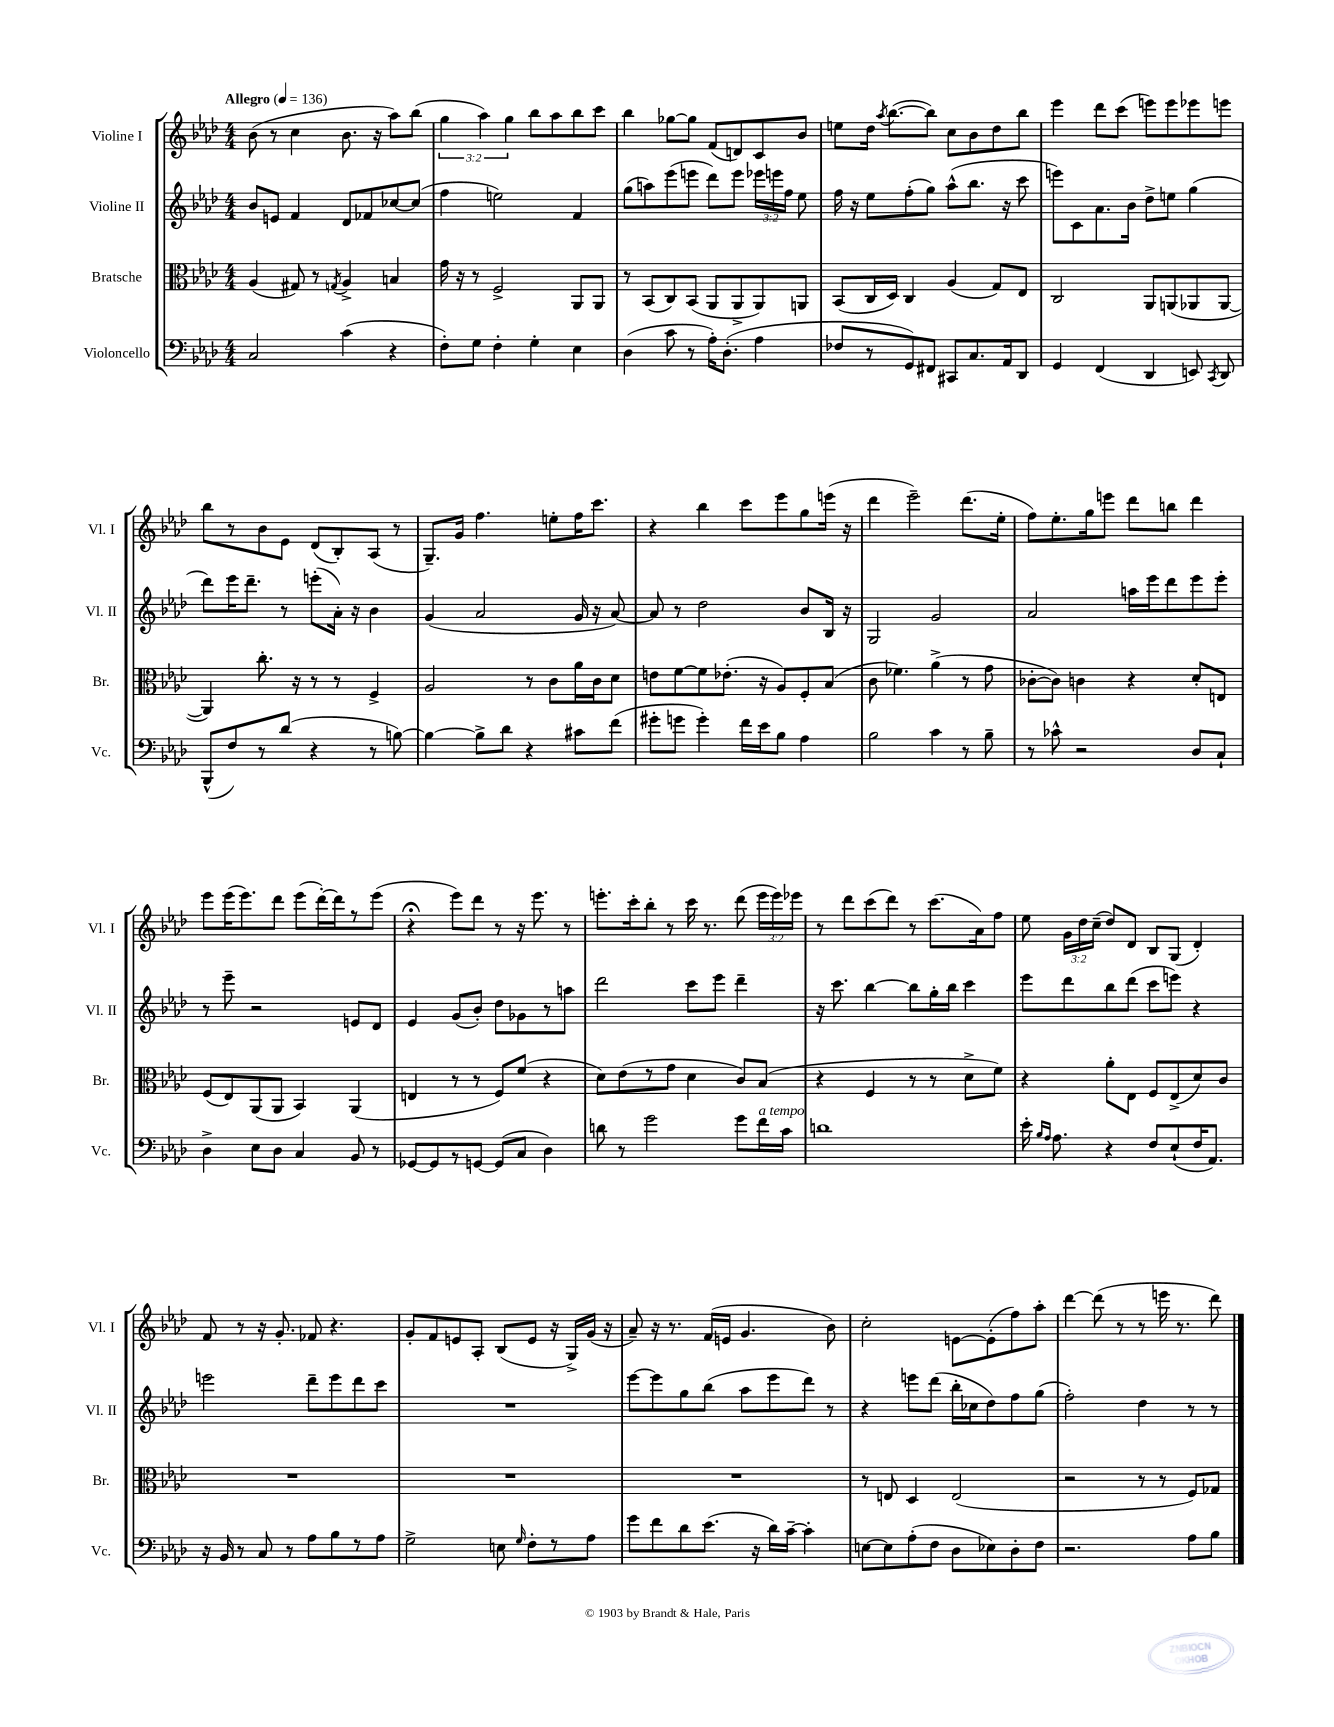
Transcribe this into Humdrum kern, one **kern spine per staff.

**kern	**kern	**kern	**kern
*staff4	*staff3	*staff2	*staff1
*clefF4	*clefC3	*clefG2	*clefG2
*k[b-e-a-d-]	*k[b-e-a-d-]	*k[b-e-a-d-]	*k[b-e-a-d-]
*M4/4	*M4/4	*M4/4	*M4/4
*MM136	*MM136	*MM136	*MM136
2C	(4A-	8b-	(8b-
.	.	8e	8r
.	8G#)	4f	4cc
.	8r	.	.
.	8qG	.	.
(4c	4A-^	8d-	8.b-
.	.	8f-	.
.	.	.	16r
4r	4B	[8cc-	8aa-)
.	.	(8cc-]	(8bb-
=	=	=	=
8F')	16g	4ff	6gg
.	16r	.	.
8G	8r	.	.
.	.	.	6aa-)
4F'	2F^	2ee)	.
.	.	.	6gg
4G'	.	.	8bb-
.	.	.	8aa-
4E-	8AA-	4f	8bb-
.	8AA-	.	8ccc
=	=	=	=
(4D-	8r	(8gg	4bb-
.	(8BB-	8aa)	.
8c	8C)	(8eee-	[8gg-
8r	(8BB-	8eee	8gg-]
16A-')	8AA-	8ddd-)	(8f
(8.D-'	.	.	.
.	8AA-^	8eee	8d)
4A-	8AA-)	24eee-	8c
.	.	24eee	.
.	.	24ff	.
.	8AA	8ee-	8b-
=	=	=	=
8F-	(8BB-	16ff	8ee
.	.	16r	.
8r	16C	8ee-	16dd-
.	.	.	8qaa-
.	16D-)	.	([8.bb-
8GG)	4C	(8ff'	.
8FF#	.	8gg)	8bb-])
8CC#	(4A-	(8aa-^^	8cc
8.C	.	8.bb-	8b-
.	8G)	.	8dd-
16AA-	.	16r	.
8DD-	8E-	8ccc	8bb-
=	=	=	=
4GG	2C	8eee)	4eee-
.	.	8c	.
(4FF	.	8.a-	8ddd-
.	.	.	(8ccc
.	.	16b-	.
4DD-	8AA-	8dd-^	8eee)
.	(8AA	8ee	8eee
8EE)	8AA-	(4gg	8eee-
8qCC	.	.	.
8DD-	[8AA-	.	8eee
=	=	=	=
(8BBB-^^	4AA-])	8ddd-)	8bb-
8F)	.	16eee-	8r
.	.	8.ddd-~	.
8r	8.cc'	.	8b-
(8d-	.	8r	8e-
.	16r	.	.
4r	8r	(8eee'	(8d-
.	8r	16a-')	8B-')
.	.	16r	.
8r	4F^	4b-	(8A-
[8B)	.	.	8r
=	=	=	=
4B_	2A-	(4g	8.G~)
.	.	.	16g
8B^]	.	2a-	4.ff
8d-	.	.	.
4r	8r	.	.
.	8c	.	8ee'
8c#	16a-	16g	16ff
.	16c	16r	8.ccc
(8f	8d-	[8a-)	.
=	=	=	=
8g#'	8e	8a-]	4r
8g	[8f	8r	.
4g')	8f]	2dd-	4bb-
.	(8.e-'	.	.
16f	.	.	8ccc
16e-	16r	.	.
8B-	8A-)	.	8eee-
4A-	8F'	8b-	8gg
.	(8B-	16B-	(16eee
.	.	16r	16r
=	=	=	=
2B-	8c	2G	4ddd-
.	4.f-)	.	.
.	.	.	2eee-~)
4c	(4a-^	2g	.
8r	8r	.	(8.ddd-
8B-~	8g	.	.
.	.	.	16ee-'
=	=	=	=
8r	[8c-'	2a-	8ff)
8c-^^	8c-])	.	8.ee-'
2r	4c	.	.
.	.	.	16gg
.	.	.	8eee
.	4r	16aa	8ddd-
.	.	16eee-	.
.	.	8ddd-	8bb
8D-	8d-'	8eee-	4ddd-
8C`	8E	8eee-'	.
=	=	=	=
4D-^	(8F	8r	8eee-
.	8E-)	8eee-~	(16eee-
.	.	.	8.eee-)
8E-	(8AA-	2r	.
8D-	8AA-	.	8ddd-
4C	4BB-)	.	(8eee-
.	.	.	[16ddd-')
.	.	.	16ddd-]
8BB-	(4AA-	8e	8r
8r	.	8d-	(8eee-
=	=	=	=
[8GG-	4E	4e-	4r;
8GG-]	.	.	.
8r	8r	(8g	8eee-)
[8GG	8r	8b-')	8ddd-
(8GG]	8F)	8dd-	8r
8C	(8f	8g-	16r
.	.	.	8.eee-
4D-)	4r	8r	.
.	.	8aa	8r
=	=	=	=
8d	8d-)	2ddd-	8.eee'
8r	(8e-	.	.
.	.	.	16ccc'
2g	8r	.	8bb-'
.	8g	.	8r
.	4d-	8ccc	16ccc
.	.	.	8.r
.	.	8eee-	.
8g	8c)	4ddd-~	(8ddd-
16f	(8B-	.	24eee
.	.	.	24eee)
16c	.	.	.
.	.	.	24eee-
=	=	=	=
1d	4r	16r	8r
.	.	8.ccc	.
.	.	.	8ddd-
.	4F	[4bb-	(8ccc
.	.	.	8ddd-)
.	8r	8bb-]	8r
.	8r	16gg'	(8.ccc
.	.	16bb-	.
.	8d-^	4ccc	.
.	.	.	16a-)
.	8f)	.	8ff
=	=	=	=
16e-'	4r	8eee-	8ee-
16qqB-	.	.	.
16qqA-	.	.	.
8.A-	.	.	.
.	.	8ddd-	24g
.	.	.	24dd-
.	.	.	(24cc~
4r	8a-'	8bb-	8dd-)
.	8E-	(8ddd-	8d-
8F	8F	8ccc	8B-
(8E-`	(8E-^	8eee)	(8G
16F	8d-)	4r	4d-')
8.AA-)	.	.	.
.	8c	.	.
=	=	=	=
16r	1r	2eee	8f
16BB-	.	.	.
8r	.	.	8r
8C	.	.	16r
.	.	.	8.g'
8r	.	.	.
8A-	.	8ddd-~	8f-
8B-	.	8eee	4.r
8r	.	8ddd-	.
8A-	.	8ccc	.
=	=	=	=
2G^	1r	1r	8g'
.	.	.	8f
.	.	.	8e
.	.	.	8A-'
8E	.	.	(8B-
16qqG	.	.	.
8F'	.	.	8e
8r	.	.	16r
.	.	.	16G^)
8A-	.	.	(16g
.	.	.	16r
=	=	=	=
8g	1r	[8eee-	8a-~)
8f	.	8eee-]	16r
.	.	.	8.r
8d-	.	8gg	.
(8.e-	.	(8bb-	(16f
.	.	.	16e
.	.	8aa-	4.g
16r	.	.	.
16d-)	.	8eee-	.
[16c~	.	.	.
4c']	.	8ddd-)	.
.	.	8r	8b-)
=	=	=	=
[8E	8r	4r	2cc'
8E]	8E	.	.
(8A-'	4D-	8eee	.
8F	.	(8ddd-	.
8D-	(2E	16bb-'	[8e
.	.	16cc-	.
8E-)	.	8dd-)	(8e']
8D-'	.	8ff	8ff)
8F	.	(8gg	8aa-'
=	=	=	=
2.r	2r	2ff')	[4ddd-
.	.	.	(8ddd-]
.	.	.	8r
.	8r	4dd-	8r
.	8r	.	16eee
.	.	.	8.r
8A-	8F)	8r	.
8B-	8G-	8r	8ddd-)
==	==	==	==
*-	*-	*-	*-
